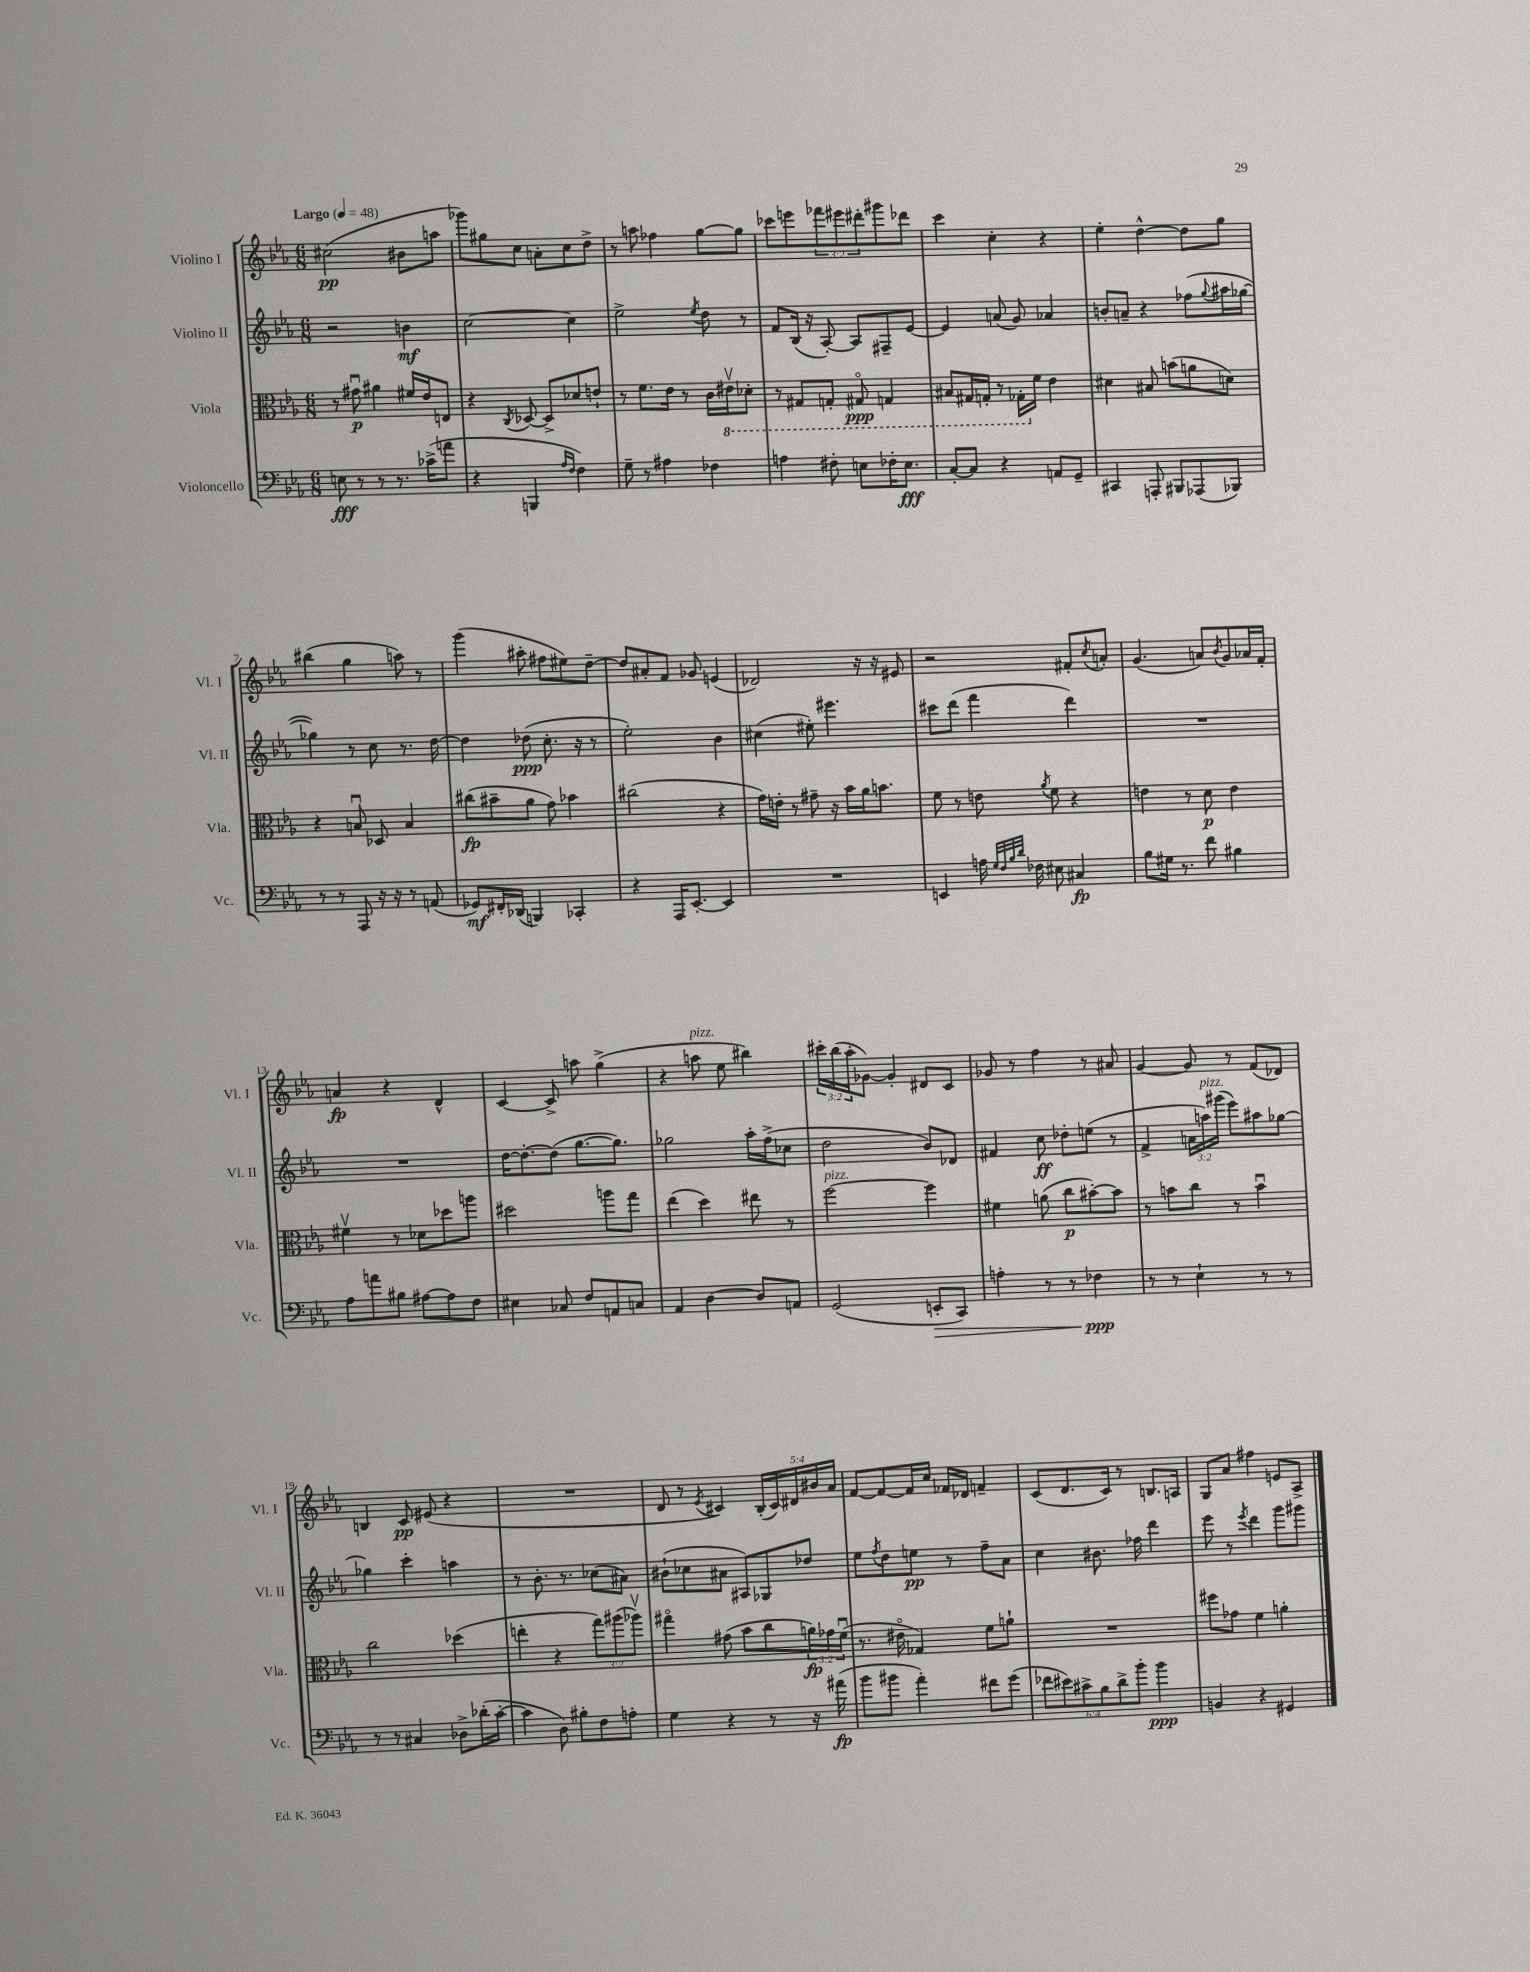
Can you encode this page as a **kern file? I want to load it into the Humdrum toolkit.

**kern	**kern	**kern	**kern
*staff4	*staff3	*staff2	*staff1
*clefF4	*clefC3	*clefG2	*clefG2
*k[b-e-a-]	*k[b-e-a-]	*k[b-e-a-]	*k[b-e-a-]
*M6/8	*M6/8	*M6/8	*M6/8
*MM48	*MM48	*MM48	*MM48
8E	8r	2r	(2cc#
8r	8g#u	.	.
8r	4a#	.	.
8.r	.	.	.
.	16f#	4b	8b#
(16c-^	16e-	.	.
8a	8E	.	8aa
=	=	=	=
4r	4r	[2cc	8ggg-)
.	.	.	8gg#
.	8qC	.	.
4BBB	[8D-	.	8cc
.	8D-^]	.	8a'
16qqA-	.	.	.
16qqF	.	.	.
4F)	8d-	4cc]	8cc
.	8e`	.	8dd^
=	=	=	=
8G~	8r	2ee-^	8r
8r	8.f	.	8aa
4A#	.	.	4ff-
.	16e-	.	.
.	8r	.	.
.	.	8qee-	.
4F-	16c	8dd	[8gg
.	16E#v	.	.
.	8D-'	8r	8gg]
=	=	=	=
4A	8r	8f	8ccc-
.	8GG#	(16B-	8eee
.	.	16r	.
8F#'	8GG'	[8A-')	12fff-
.	.	.	12eee#
8E	8GG#o	8A-]	.
.	.	.	12ddd#'
16F-'	4GG	8F#~	8ggg#
8.E	.	.	.
.	.	[8e-	8ddd-
=	=	=	=
[8C'	8BB#	4e-]	4ccc
8C]	16GG#	.	.
.	16GG'	.	.
4r	8r	(8a	4cc'
.	16GG-'	8g)	.
.	16f	.	.
8AA	4e-	4a-	4r
8GG~	.	.	.
=	=	=	=
4CC#	4d#	8b'	4ee-'
.	.	8a~	.
8AAA'	8B#	4r	[4dd^^
8BBB#	(8b	.	.
(8AAA-	8a	(8ff-	8dd]
.	.	8qqgg	.
8BBB-)	8d)	16aa#	8gg
.	.	[16gg-	.
=	=	=	=
8r	4r	4gg-])	(4bb#
8r	.	.	.
8AAA-	8Bu	8r	4gg
16r	8D-	8cc	.
16r	.	.	.
8r	4B	8.r	8aa)
(8AA	.	.	8r
.	.	[16dd	.
=	=	=	=
8GG-)	(8cc#	4dd]	(4ggg
16FF#'	8b#~	.	.
(16DD-	.	.	.
4BBB)	8a-	(8dd-	8aa#'
.	8g)	8.cc'	8ff#
4CC-'	4b-	.	8ee#)
.	.	16r	.
.	.	8r	[8dd~
=	=	=	=
4r	(2cc#	2ee-')	8dd]
.	.	.	8a#'
16AAA-	.	.	8f
[8.EE-'	.	.	.
.	.	.	8g-
4EE-]	4r	4b-	(4e
=	=	=	=
2.r	16g)	(4cc#	2d-)
.	16e'	.	.
.	8r	.	.
.	8g#~	8ee#')	.
.	16r	4.eee#	.
.	16b-	.	.
.	16a-	.	16r
.	8.b	.	16r
.	.	.	8e#
=	=	=	=
4EE	8f	8ccc#	2r
.	8r	(8ddd	.
16A	8e	4fff	.
32qqG	.	.	.
32qqF	.	.	.
32qqB-	.	.	.
32qqd	.	.	.
16F-	.	.	.
.	8qa-	.	.
8E#	8f	.	.
4C#	4r	4ddd)	8f#'
.	.	.	8qcc
.	.	.	8a'
=	=	=	=
8B-	4e	2.r	(4.g
16G#	.	.	.
8.r	.	.	.
.	8r	.	.
8f	8d	.	8a)
.	.	.	8qb-
4B#	4e	.	8g
.	.	.	16a-
.	.	.	16f'
=	=	=	=
8A-	4f#v	2.r	4a
8a	.	.	.
8B#	8r	.	4r
[8A#	8d-	.	.
8A#]	8dd-	.	4d^^
8F	8aa	.	.
=	=	=	=
4E#	2dd#	[16dd	[4c
.	.	8.dd'_	.
8C-	.	(8dd]	8c^]
8F	.	[8.gg	8aa
8AA	8aa	.	(4gg^
.	.	8.gg])	.
8C	8gg	.	.
=	=	=	=
4AA-	(4ee-	2gg-	4r
[4D	4dd)	.	8aa
.	.	.	8ee-
8D]	8ee#	16aa-'	4bb#)
.	.	(16ff^	.
8AA	8r	8cc-	.
=	=	=	=
(2GG	[2ff	2dd	24ccc#'
.	.	.	(24bb-
.	.	.	24aa-'
.	.	.	[8g-)
.	.	.	4g-']
8EE'	4ff]	8b-)	8d#
8CC)	.	8d-	8c
=	=	=	=
4A'	4f#	4f#	8g-
.	.	.	8r
8r	(8a	8cc	4ff
8r	8cc	8dd-'	.
4F-	[8b#')	(8ee	8r
.	8b#]	8r	8a#
=	=	=	=
8r	8r	4f^	[4g
8r	8b	.	.
4E-`	8cc	24a	8g]
.	.	24aa)	.
.	.	(24ggg#	.
.	8r	8eee-)	8r
8r	4bu	8aa#	(8f
8r	.	[8gg-	8d-)
=	=	=	=
8r	2cc	4gg-]	4B
8r	.	.	.
4C#	.	4ccc'	8c
.	.	.	(8e#
8D-^	(4dd-	4aa	4r
(16d-'	.	.	.
[16c'	.	.	.
=	=	=	=
4c]	4ee'	8r	2.r
.	.	8.b-'	.
8D)	4r	.	.
.	.	8.r	.
8B#'	.	.	.
8F	12gg)	(8cc-	.
.	(12aa#	.	.
8A'	.	8a#)	.
.	12aa-v)	.	.
=	=	=	=
4G	4gg#o	(8b#`	8d
.	.	8cc-	8r
.	.	.	8qe-
4r	(8g#	8a#	4c#)
.	8b-	8A#)	.
8r	8cc	8G-	(20B-'
.	.	.	20c#)
.	.	.	20d#
16r	24a)	8dd-	.
.	.	.	20b#
.	24g-	.	.
(16a#	.	.	.
.	.	.	20a-
.	(24fu	.	.
=	=	=	=
8b-	8.r	8ee-	[8f
.	.	8qff	.
8b#	.	8dd	8f_
.	16e#o	.	.
4a-')	4G-)	8ee	16f]
.	.	.	16cc
.	.	8r	16f-
.	.	.	16d-
8f#	8f	8ff~	4f~
(8g	8a`	8a-	.
=	=	=	=
12f-	2.r	4cc	(8c
12e#)	.	.	.
.	.	.	8.d
12c#^	.	.	.
12B-	.	8.b#	.
.	.	.	16c)
12d^	.	.	.
.	.	.	8r
12b-'	.	.	.
.	.	16ff-	.
4b-	.	4ddd	8.B
.	.	.	16A
=	=	=	=
4BB	8ff#	8eee-	8G
.	8g-	8r	8a-
.	.	8qeee-	.
4r	4f	4ddd	4ff#
4GG#	4a'	8ggg	8e
.	.	8ggg#	8A-^
==	==	==	==
*-	*-	*-	*-
